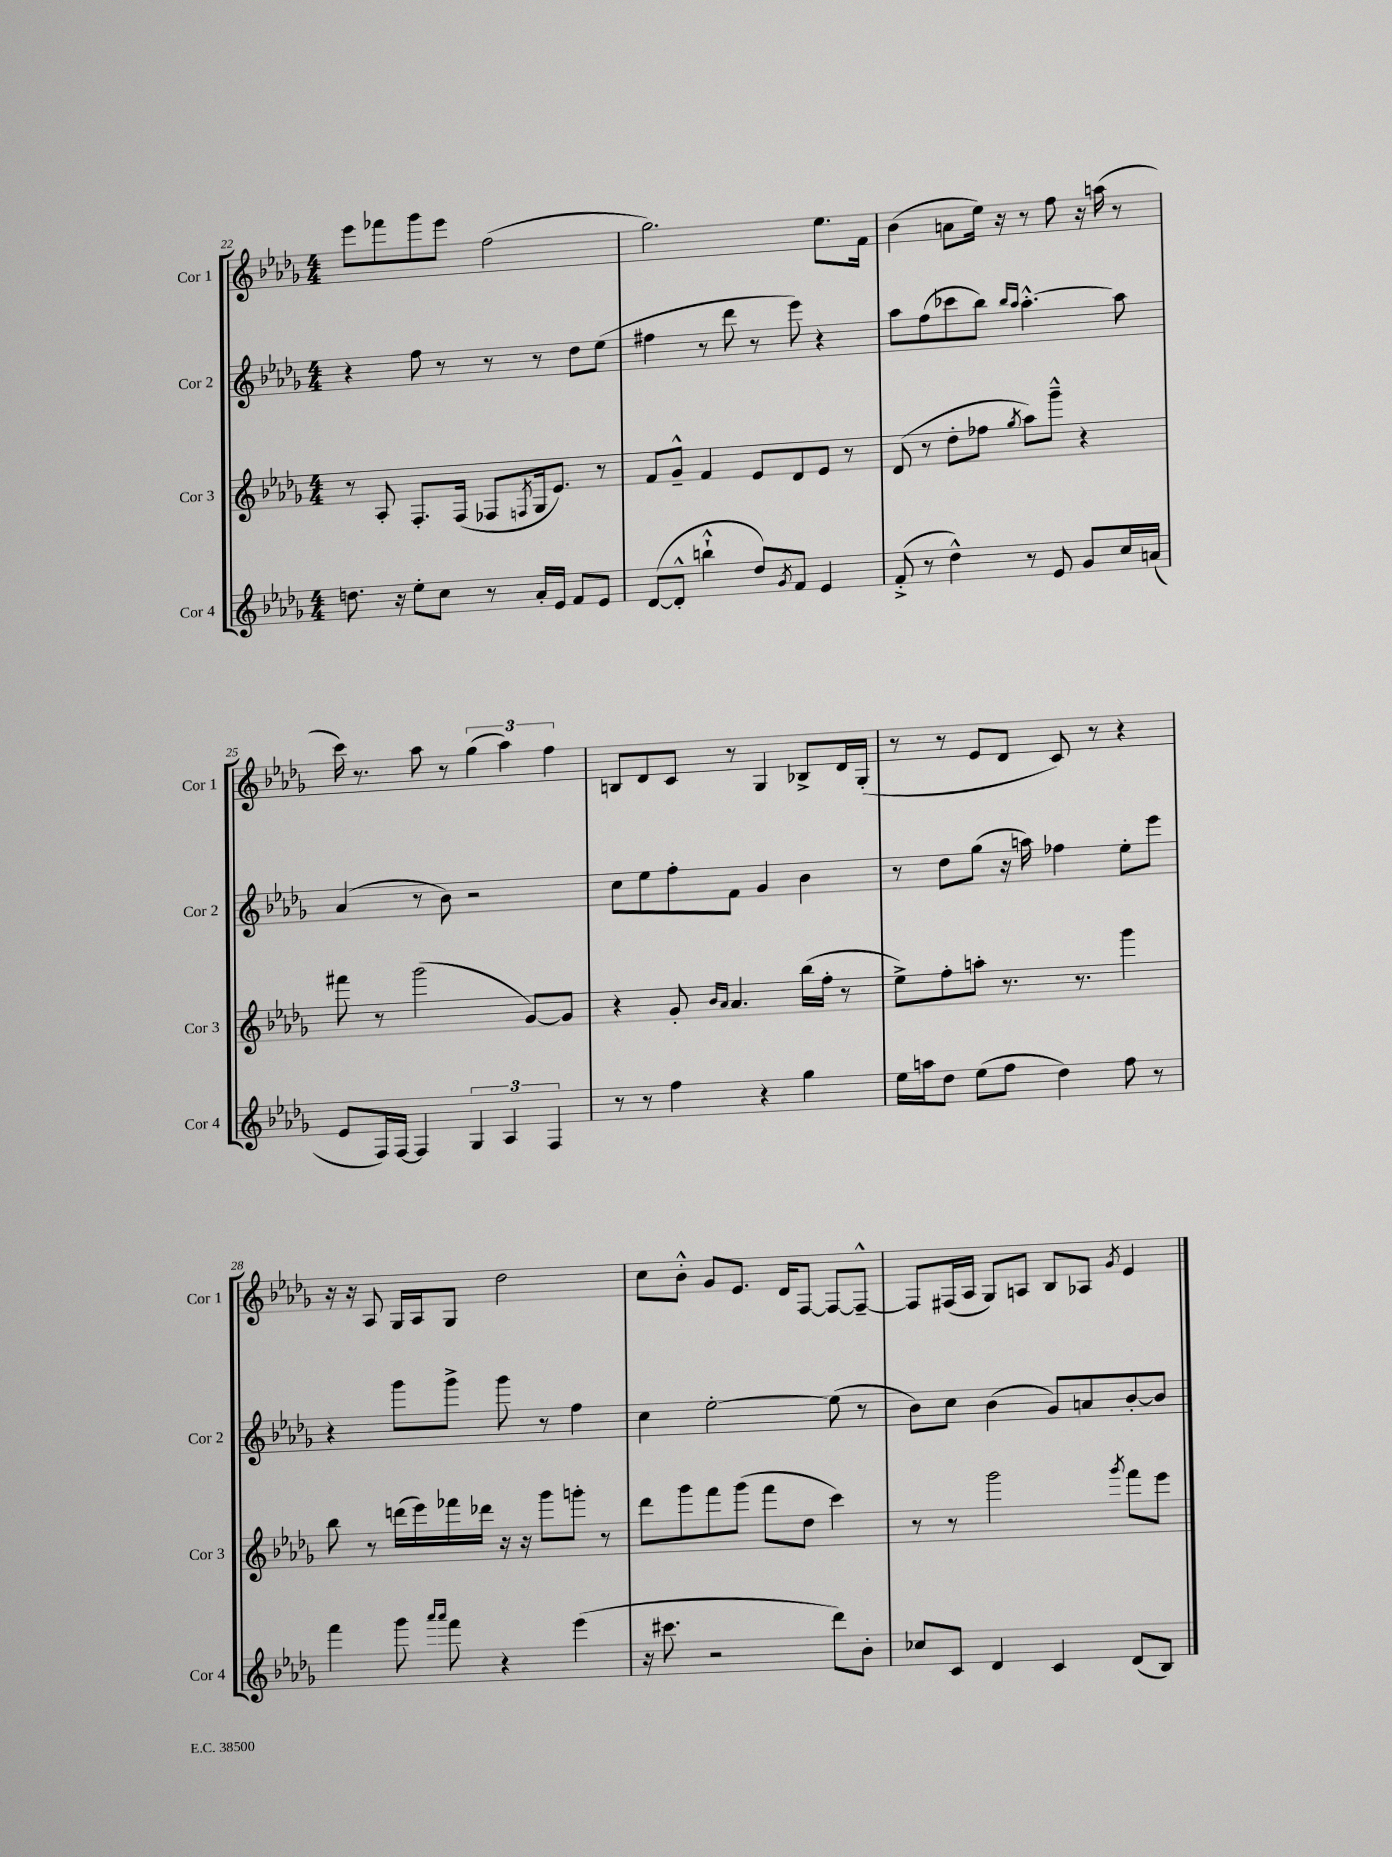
<<
\new StaffGroup <<
\new Staff = "s0" \with { instrumentName = "Cor 1" shortInstrumentName = "Cor 1" } {
    \clef treble \key des \major \numericTimeSignature \time 4/4
    ees'''8 fes'''8 ges'''8 ees'''8 f''2( |
    ges''2.) ees''8. f'16 |
    bes'4( a'8 ees''16) r16 r8 f''8 r16 a''16( r8 |
    c'''16) r8. aes''8 r8 \tuplet 3/2 { ges''4( aes''4) f''4 } |
    b8 des'8 c'8 r8 ges4 bes8-> des'16 ges16-.( |
    r8 r8 ees'8 des'8 c'8) r8 r4 |
    r16 r16 aes8 ges16 aes16 ges8 des''2 |
    c''8 bes'8-.-^ ges'8 ees'8. des'16 f8~ f8~ f8~---^ |
    f8 fis16( aes16 ges8) a8 bes8 aes8 \acciaccatura { ges'8 } ees'4 \bar "|." |
}
\new Staff = "s1" \with { instrumentName = "Cor 2" shortInstrumentName = "Cor 2" } {
    \clef treble \key des \major \numericTimeSignature \time 4/4
    r4 f''8 r8 r8 r8 des''8 ees''8( |
    fis''4 r8 des'''8 r8 ees'''8) r4 |
    aes''8 f''8( ces'''8 bes''8) \grace { bes''16 aes''16 } aes''4.~-.-^ aes''8 |
    aes'4( r8 bes'8) r2 |
    c''8 ees''8 f''8-. f'8 ges'4 bes'4 |
    r8 des''8 ges''8( r16 a''16) fes''4 ees''8-. ees'''8 |
    r4 ges'''8 ges'''8-> ges'''8 r8 f''4 |
    c''4 ees''2~-. ees''8( r8 |
    bes'8) c''8 bes'4( ges'8) a'8 bes'8~-. bes'8 \bar "|." |
}
\new Staff = "s2" \with { instrumentName = "Cor 3" shortInstrumentName = "Cor 3" } {
    \clef treble \key des \major \numericTimeSignature \time 4/4
    r8 aes8-. f8.-. f16( fes8 \acciaccatura { f8 } ges16 ees'8.) r8 |
    f'8 ges'8---^ f'4 ees'8 des'8 ees'8 r8 |
    des'8( r8 des''8-. fes''8 \acciaccatura { ges''8 } aes''8) ges'''8---^ r4 |
    fis'''8 r8 ges'''2( ges'8~) ges'8 |
    r4 ges'8-. \grace { bes'16 aes'16 } aes'4. bes''16( f''16-. r8 |
    ees''8->) f''8-. a''8-. r8. r8. ges'''4 |
    bes''8 r8 d'''16( ees'''16) fes'''16 des'''16 r16 r16 ges'''8 g'''8-. r8 |
    des'''8 ges'''8 f'''8 ges'''8( f'''8 des''8 c'''4) |
    r8 r8 ges'''2 \acciaccatura { ges'''8 } f'''8 ees'''8 \bar "|." |
}
\new Staff = "s3" \with { instrumentName = "Cor 4" shortInstrumentName = "Cor 4" } {
    \clef treble \key des \major \numericTimeSignature \time 4/4
    d''8. r16 ees''8-. c''8 r8 aes'16-. ees'16 f'8 ees'8 |
    des'8~( des'8-.-^ b''4-!-^ des''8) \acciaccatura { ges'8 } f'8 ees'4 |
    f'8-.->( r8 des''4-^) r8 ees'8 ges'8 c''16 a'16( |
    ees'8 f16) f16~ f4 \tuplet 3/2 { ges4 aes4 f4 } |
    r8 r8 f''4 r4 ges''4 |
    ees''16 a''16 des''8 ees''8( f''8 des''4) f''8 r8 |
    f'''4 ges'''8 \grace { aes'''16 aes'''16 } f'''8 r4 ees'''4( |
    r16 cis'''8. r2 des'''8) bes'8-. |
    ces''8 c'8 des'4 c'4 des'8( bes8) \bar "|." |
}
>>
>>
\layout { \context { \Score currentBarNumber = #22 } }
